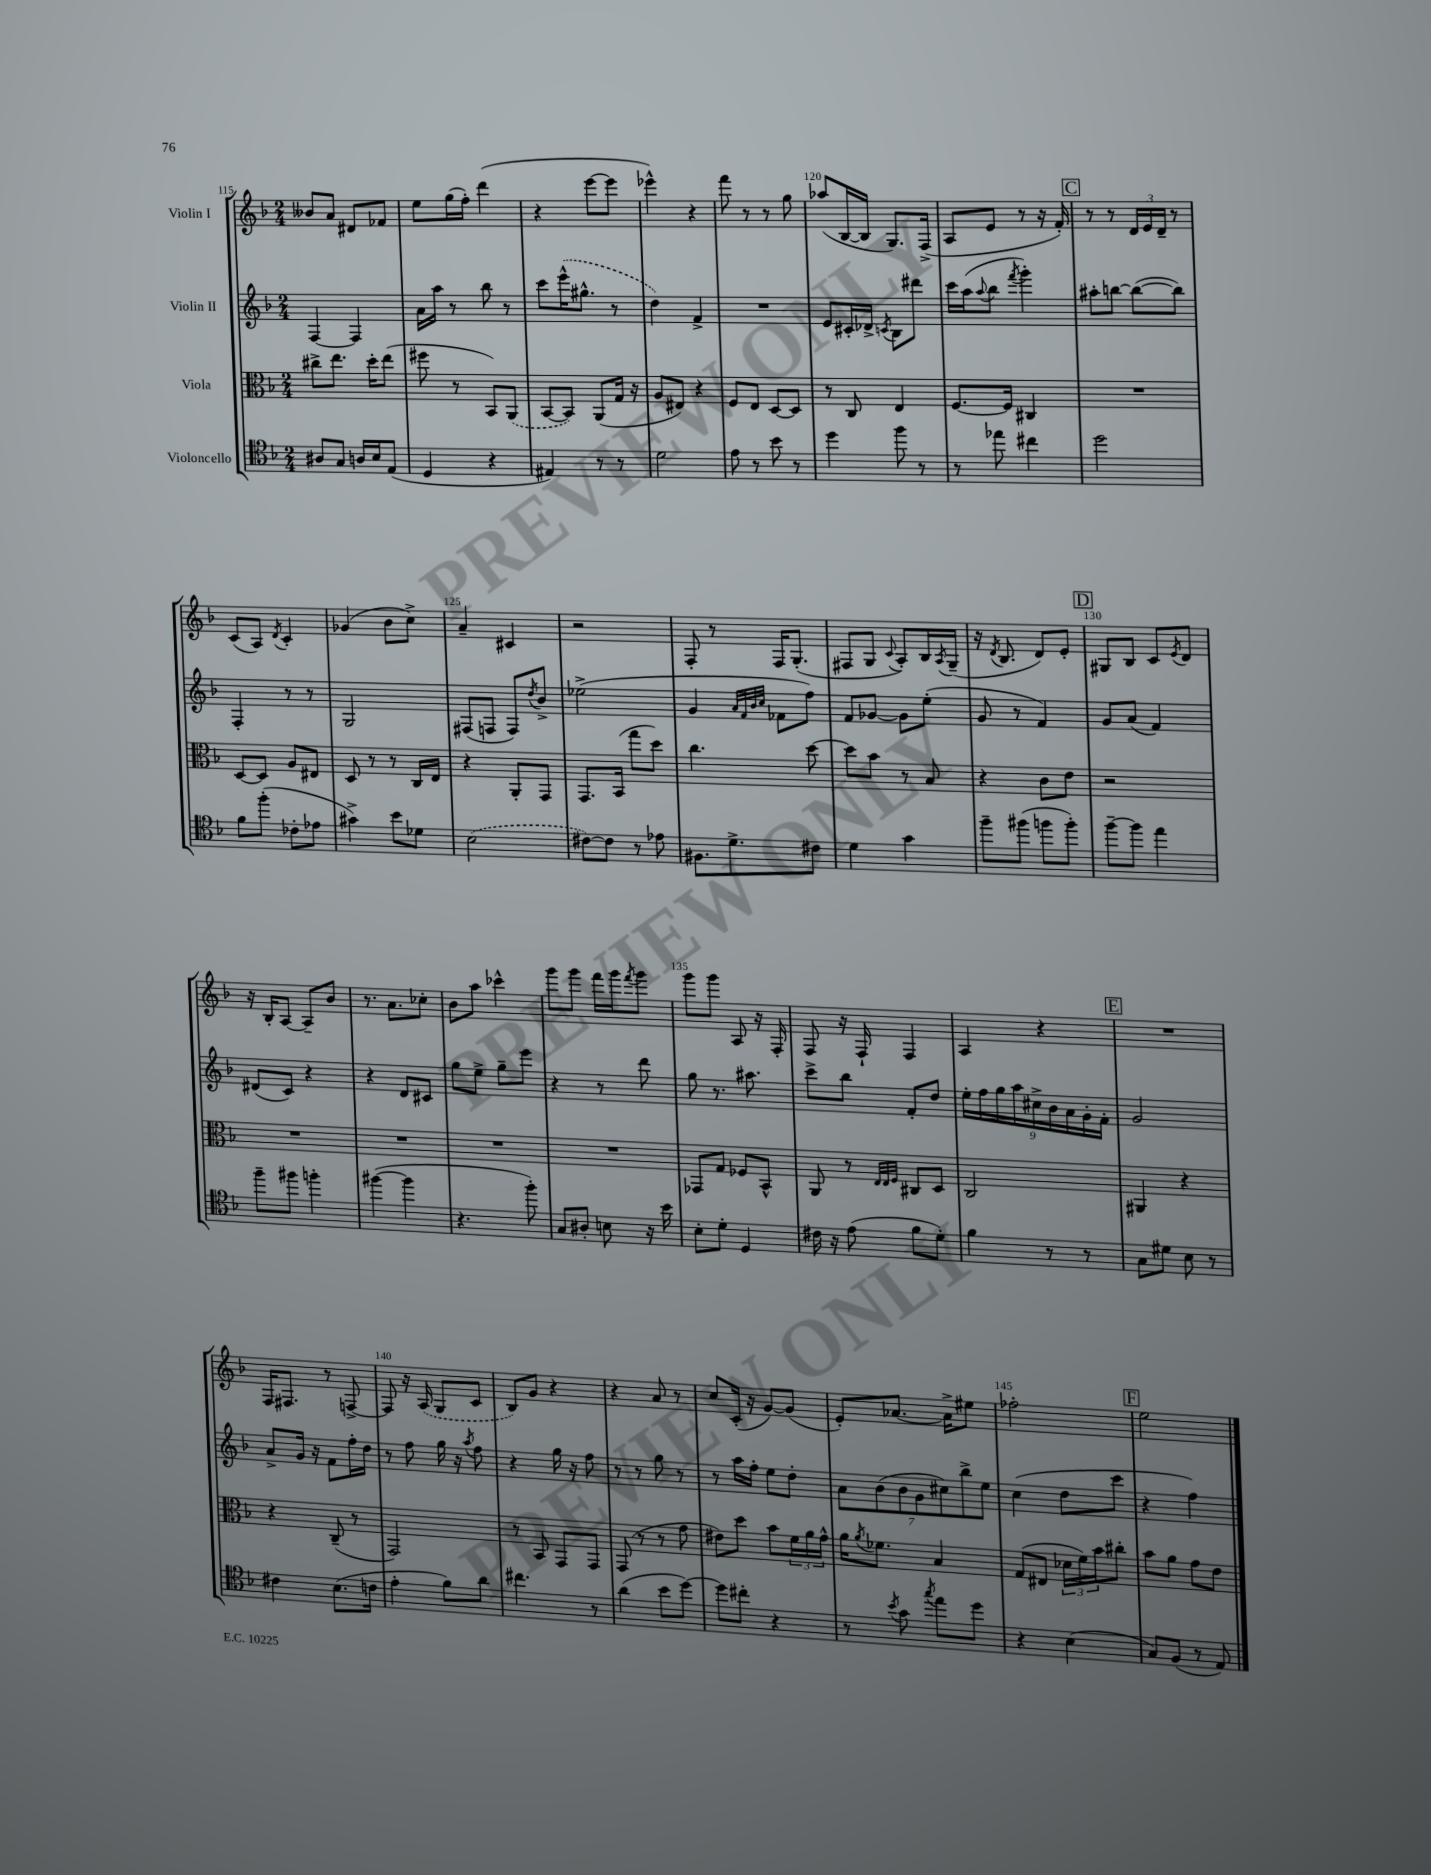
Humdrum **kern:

**kern	**kern	**kern	**kern
*staff4	*staff3	*staff2	*staff1
*clefC4	*clefC3	*clefG2	*clefG2
*k[b-]	*k[b-]	*k[b-]	*k[b-]
*M2/4	*M2/4	*M2/4	*M2/4
8A#	8cc#^	[4F	8b--
8G	8.ee	.	8a
16A	.	4F]	8d#
16B-	16dd'	.	.
(8E	(8ee	.	8f-
=	=	=	=
4D	8ff#	16a	8ee
.	.	16aa	.
.	8r	8r	(16gg
.	.	.	16ff')
4r	8BB-)	8bb-	(4ddd
.	(8AA	8r	.
=	=	=	=
4E#)	[8BB-	8ccc	4r
.	8BB-])	(16eee^^	.
.	.	8.gg#^^	.
8r	(8AA	.	[8eee
8r	16G	8r	8eee]
.	16r	.	.
=	=	=	=
2d	8A	4dd)	4eee-^^)
.	8E#)	.	.
.	4r	4f^	4r
=	=	=	=
8e	8F	2r	8fff
8r	8E	.	8r
8b-	[8D	.	8r
8r	8D]	.	8gg
=	=	=	=
4dd	8r	8e	(8aa-
.	8C	16c#'	[16B-
.	.	16d-^	16B-]
.	.	8qc	.
8ff	4E	8B-	8.G)
8r	.	8ddd#	.
.	.	.	(16F^
=	=	=	=
8r	[8.F	16ccc	8A
.	.	(16aa	.
.	.	8qqaa	.
8ee-	.	8bb-	8e
.	16F]	.	.
.	.	8qfff	.
4cc#	4C#	4ggg')	8r
.	.	.	16r
.	.	.	16f')
=	=	=	=
2dd	2r	8aa#'	8r
.	.	[8bb	8r
.	.	(8bb_	24d
.	.	.	24e
.	.	.	24d~
.	.	8bb])	8r
=	=	=	=
8f	[8D	4F'	(8c
(8ff'	8D]	.	8A)
.	.	.	8qd
8c-'	8A	8r	4c'
8e-	8E#	8r	.
=	=	=	=
4g#^)	8D	2G	(4g-
.	8r	.	.
8b-	8r	.	8b-
8d-	16C	.	8cc^)
.	16E	.	.
=	=	=	=
(2B-	4r	(8F#	4a~
.	.	8F	.
.	8AA'	8F)	4c#
.	.	8qdd	.
.	8GG	8b-^	.
=	=	=	=
[8c#)	8.GG	(2ee-^	2r
8c#]	.	.	.
.	(16BB-	.	.
8r	8gg	.	.
8e-	8dd)	.	.
=	=	=	=
8.F#	4.cc	4g	8F'
.	.	.	8r
8.d^	.	.	.
.	.	32qqa	.
.	.	32qqf	.
.	.	32qqb-	.
.	.	32qqcc	.
.	.	8f-	16F
.	.	.	(8.G'
8c#	[8dd	8ff)	.
=	=	=	=
4d	8dd]	8f	8F#
.	8b-	[8g-	8G
.	.	.	8qqc
4g	8r	8g-]	8A')
.	8B-	(8ee'	16B-
.	.	.	8qA
.	.	.	(16G~
=	=	=	=
8ff~	4r	8g	16r
.	.	.	8qd
.	.	.	8.B-
(8ff#	.	8r	.
8ff	8c	4f)	8d)
8ff')	8e	.	8e'
=	=	=	=
[8ff~	2r	8g	8G#
8ff]	.	(8a	8B-
4ee	.	4f)	8c
.	.	.	8qe
.	.	.	8d
=	=	=	=
8ff~	2r	(8d#	16r
.	.	.	16B-'
8ff#	.	8c)	[8A
4ff'	.	4r	8A~]
.	.	.	8b-
=	=	=	=
([4ff#	2r	4r	8.r
.	.	.	8.a
4ff#]	.	8d	.
.	.	8c#	8cc-'
=	=	=	=
4.r	2r	8gg	8b-
.	.	8ee^	8aa
.	.	8gg~	4ccc-^^
8ff')	.	8eee	.
=	=	=	=
8G	2r	4r	8ggg
8A#'	.	.	8ggg
8B	.	8r	16fff
.	.	.	16ggg
.	.	.	8qfff
16r	.	8ddd	8ggg
16b-	.	.	.
=	=	=	=
8B-'	8GG-	8gg	8ggg
8d'	8G	8.r	8ggg
4D	8F-	.	8A
.	.	8.aa#	.
.	8BB-^^	.	16r
.	.	.	16F'
=	=	=	=
16c#	8AA	8ccc^	8F
16r	.	.	.
(8e	8r	8bb-	16r
.	.	.	16F`
.	32qqE	.	.
.	32qqE	.	.
.	32qqF	.	.
8f	8C#	8f'	4F
8d')	8D	8dd	.
=	=	=	=
4f	2C	18ee'	4A
.	.	18ff	.
.	.	18gg	.
.	.	18aa	.
.	.	18cc#^	.
8r	.	.	4r
.	.	18b-	.
.	.	18a	.
8r	.	.	.
.	.	18g'	.
.	.	18f'	.
=	=	=	=
8G	4AA#	2g	2r
8d#	.	.	.
8B-	4r	.	.
8r	.	.	.
=	=	=	=
4c#	4r	8a^	16F
.	.	.	8.F#
.	.	16g	.
.	.	16r	.
(8.B-	(8C~	8f	8r
.	8r	16ff'	[8F^
16c	.	16dd	.
=	=	=	=
4e'	2GG)	8r	8F]
.	.	8ff	16r
.	.	.	(16A
8f)	.	16gg	8G
.	.	16r	.
.	.	8qaa	.
8a	.	8ff	8c
=	=	=	=
4.cc#	8r	4r	8B-)
.	8BB-	.	8g
.	8GG	16gg	4r
.	.	16r	.
8r	8GG	8ff	.
=	=	=	=
(4a	(8GG	8r	4r
.	8r	8r	.
8b-	8r	8gg	8a
[8dd)	8g	8r	8r
=	=	=	=
8dd]	8e#)	8r	8cc
8cc#'	8dd	16aa	(16c'
.	.	16ff'	16r
4r	8b-	8ee	[8g)
.	24f	8dd'	(8g]
.	24a	.	.
.	24g^^	.	.
=	=	=	=
8r	16a	14a	8e')
.	8qa	.	.
.	8.f-	.	.
.	.	(14b-	.
8qb-	.	.	.
8g	.	.	[8.a-
.	.	14b-	.
.	.	14g	.
8qgg	.	.	.
8ee	4B-	.	.
.	.	14cc#)	.
.	.	.	16a-^]
.	.	14bb-^	.
8dd	.	.	8ee#
.	.	14ee	.
=	=	=	=
4r	(8G	(4cc	2ff-'
.	8E#	.	.
(4B-	24d-	8dd	.
.	24f)	.	.
.	24b-	.	.
.	8cc#'	8ccc	.
=	=	=	=
8G)	8b-	4r	2ee
(8F	8a	.	.
8r	8g	4ff)	.
8E)	8e	.	.
==	==	==	==
*-	*-	*-	*-
